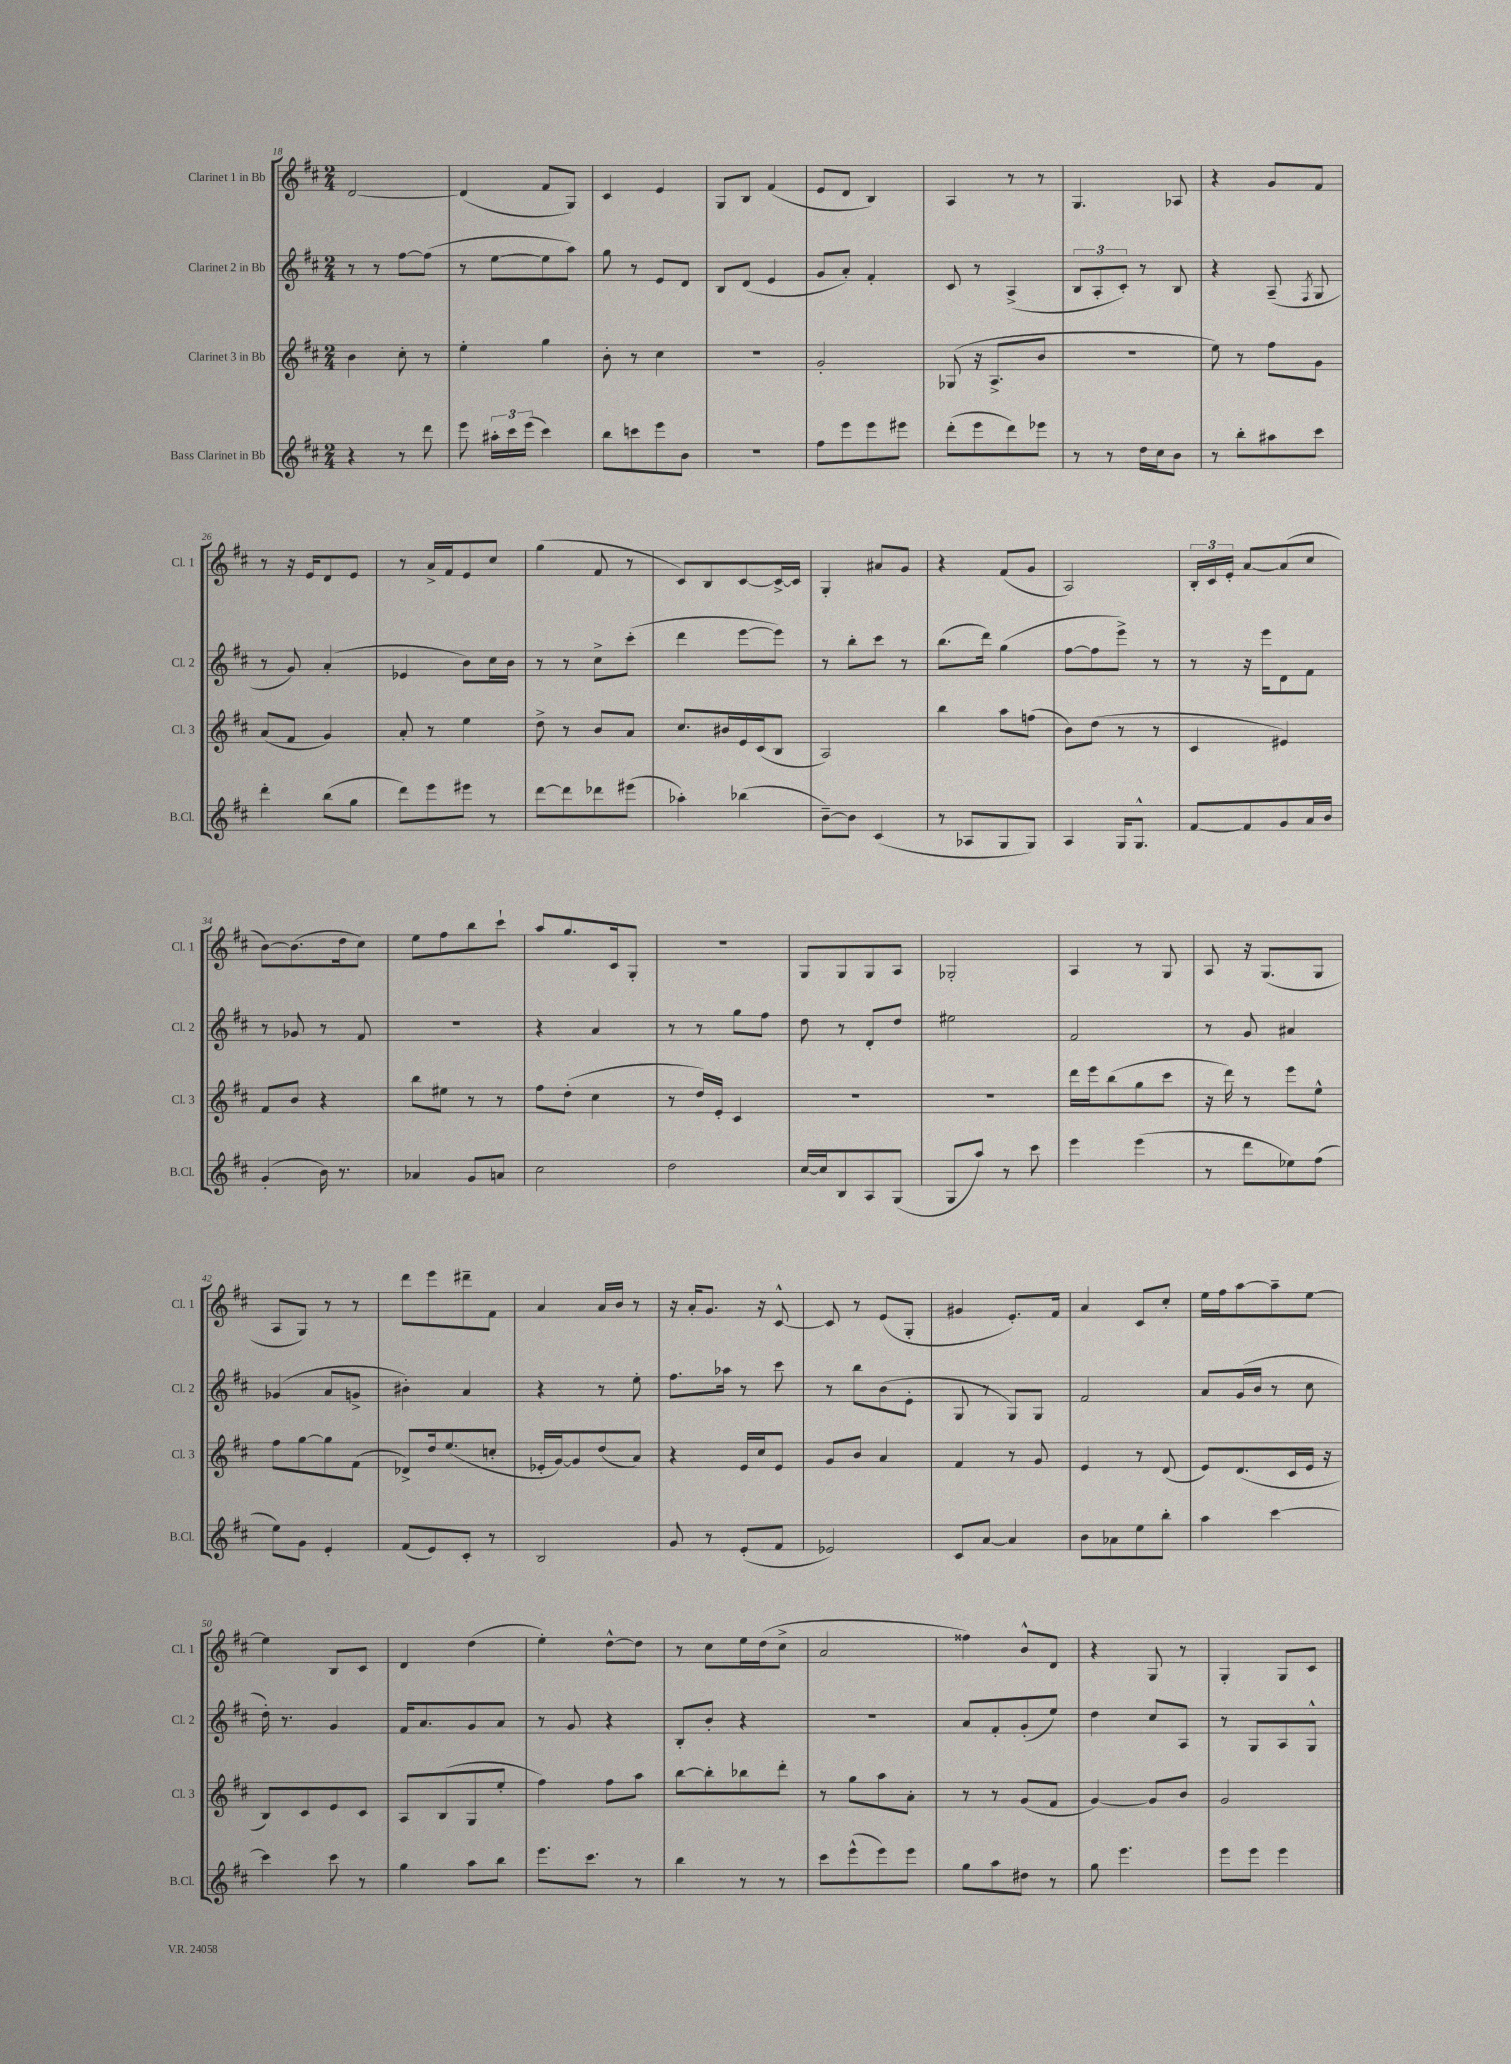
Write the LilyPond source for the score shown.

<<
\new StaffGroup <<
\new Staff = "s0" \with { instrumentName = "Clarinet 1 in Bb" shortInstrumentName = "Cl. 1" } {
    \clef treble \key d \major \numericTimeSignature \time 2/4
    \autoBeamOff d'2~ |
    d'4( fis'8[ g8]) |
    cis'4 e'4 |
    g8[ b8] fis'4( |
    e'8[ d'8] b4) |
    a4 r8 r8 |
    g4. aes8 |
    r4 g'8[ fis'8] |
    r8 r16 e'16[ d'8 e'8] |
    r8 a'16[-> fis'16 e'8 cis''8] |
    g''4( fis'8 r8 |
    cis'8[) b8 cis'8~ cis'16~-> cis'16] |
    g4-. ais'8[ g'8] |
    r4 fis'8[( g'8] |
    a2) |
    \tuplet 3/2 { b16[-. cis'16 e'16]-. } a'8[~ a'8( cis''8] |
    b'8[~) b'8.( d''16 cis''8]) |
    e''8[ fis''8 b''8 cis'''8]-! |
    a''8[ g''8. cis'16 g8]-. |
    R2 |
    g8[ g8 g8 a8] |
    ges2-. |
    a4 r8 g8 |
    a8 r16 g8.[( g8] |
    a8[ g8]) r8 r8 |
    d'''8[ e'''8 dis'''8-- fis'8] |
    a'4 a'16[ b'16] r8 |
    r16 a'16[-. g'8.] r16 cis'8~-^ |
    cis'8 r8 e'8[( g8]-. |
    gis'4 e'8.[-.) fis'16] |
    a'4 cis'8[ cis''8]-. |
    e''16[ fis''16 a''8~ a''8-- e''8]~ |
    e''4 b8[ cis'8] |
    d'4 d''4( |
    e''4-.) d''8[~-^ d''8] |
    r8 cis''8[ e''16 d''16( cis''8]-> |
    a'2 |
    fisis''4) b'8[-^ d'8] |
    r4 g8 r8 |
    g4-. g8[ cis'8] \bar "|." |
}
\new Staff = "s1" \with { instrumentName = "Clarinet 2 in Bb" shortInstrumentName = "Cl. 2" } {
    \clef treble \key d \major \numericTimeSignature \time 2/4
    \autoBeamOff r8 r8 fis''8[~ fis''8]( |
    r8 e''8[~ e''8 a''8]) |
    g''8 r8 e'8[ d'8] |
    b8[ d'8]( e'4 |
    g'8[ a'8]-.) fis'4-. |
    cis'8 r8 a4->( |
    \tuplet 3/2 { b8[ a8-. cis'8]-.) } r8 b8 |
    r4 a8--( \acciaccatura { fis8 } g8 |
    r8 g'8) a'4-.( |
    ees'4 b'8[) cis''16 b'16] |
    r8 r8 cis''8[-> cis'''8]-.( |
    d'''4 e'''8[~ e'''8]) |
    r8 b''8[-. cis'''8] r8 |
    b''8.[( d'''16]) g''4( |
    fis''8[~ fis''8 e'''8]->) r8 |
    r8 r16 e'''16[ d'8 fis'8] |
    r8 ges'8 r8 fis'8 |
    R2 |
    r4 a'4 |
    r8 r8 g''8[ fis''8] |
    d''8 r8 d'8[-. d''8] |
    eis''2 |
    fis'2 |
    r8 g'8 ais'4 |
    ges'4( a'8[ g'8]-> |
    bis'4-.) a'4 |
    r4 r8 e''8-. |
    fis''8.[ aes''16] r8 cis'''8 |
    r8 b''8[ b'8( e'8]-. |
    g8 r8 g8[) g8] |
    fis'2 |
    a'8[ g'16( b'16] r8 cis''8 |
    d''16-.) r8. g'4 |
    fis'16[ a'8. g'8 a'8] |
    r8 g'8 r4 |
    b8[-. b'8]-. r4 |
    R2 |
    a'8[ fis'8-. g'8-.( e''8]) |
    d''4 cis''8[ a8] |
    r8 g8[ a8 g8]-^ \bar "|." |
}
\new Staff = "s2" \with { instrumentName = "Clarinet 3 in Bb" shortInstrumentName = "Cl. 3" } {
    \clef treble \key d \major \numericTimeSignature \time 2/4
    \autoBeamOff b'4 cis''8-. r8 |
    e''4-. g''4 |
    b'8-. r8 cis''4 |
    r2 |
    g'2-. |
    ges8( r16 a8.[-> b'8] |
    r2 |
    e''8) r8 fis''8[ g'8] |
    a'8[( fis'8] g'4) |
    a'8-. r8 e''4 |
    d''8-> r8 b'8[ a'8] |
    cis''8.[ bis'16 e'16 cis'16( b8] |
    a2) |
    b''4 a''8[ f''8]( |
    b'8[) d''8]( r8 r8 |
    cis'4 eis'4) |
    fis'8[ b'8] r4 |
    b''8[ eis''8] r8 r8 |
    fis''8[ d''8]-.( cis''4 |
    r8 d''16[) e'16]-. cis'4 |
    R2 |
    R2 |
    d'''16[ e'''16 b''8( g''8 cis'''8] |
    r16 d'''16) r8 e'''8[ e''8]-^ |
    fis''8[ g''8~ g''8 fis'8]( |
    des'8[->) d''16 e''8.( c''8]-. |
    ees'16[-. g'16~) g'8 d''8( a'8]) |
    r4 e'16[ cis''16 e'8] |
    g'8[ b'8] a'4 |
    fis'4 r8 g'8 |
    e'4 r8 d'8( |
    e'8[) d'8.( cis'16 e'16] r16 |
    b8[) cis'8 e'8 cis'8] |
    a8[ b8( g8 e''8]-. |
    fis''4) fis''8[ a''8] |
    b''8[~ b''8-. bes''8 d'''8]-. |
    r8 g''8[ a''8 a'8]-. |
    r8 r8 g'8[( fis'8] |
    g'4~) g'8[ b'8] |
    g'2 \bar "|." |
}
\new Staff = "s3" \with { instrumentName = "Bass Clarinet in Bb" shortInstrumentName = "B.Cl." } {
    \clef treble \key d \major \numericTimeSignature \time 2/4
    \autoBeamOff r4 r8 d'''8 |
    e'''8 \tuplet 3/2 { ais''16[-. cis'''16 e'''16]( } cis'''4) |
    b''8[ c'''8 e'''8 b'8] |
    r2 |
    fis''8[ e'''8 e'''8 eis'''8] |
    d'''8[-.( e'''8 d'''8) ees'''8] |
    r8 r8 d''16[ cis''16 b'8] |
    r8 b''8[-. ais''8 cis'''8] |
    d'''4-. b''8[( g''8] |
    d'''8[) e'''8 eis'''8] r8 |
    d'''8[~ d'''8 des'''8 eis'''8]( |
    aes''4-.) bes''4( |
    b'8[~--) b'8] cis'4( |
    r8 aes8[ g8 g8]) |
    a4 g16[ g8.]-^ |
    fis'8[~ fis'8 g'8 a'16 b'16] |
    g'4-.( b'16) r8. |
    aes'4 g'8[ a'8] |
    cis''2 |
    d''2 |
    cis''16[~ cis''16 b8 a8 g8]( |
    g8[ a''8]) r8 cis'''8 |
    e'''4 e'''4( |
    r8 d'''8[ ees''8) fis''8]( |
    e''8[) g'8] e'4-. |
    fis'8[( e'8) cis'8]-. r8 |
    b2 |
    g'8 r8 e'8[-.( fis'8] |
    ees'2) |
    cis'8[ a'8]~ a'4 |
    b'8[ aes'8 e''8 b''8]-. |
    a''4 cis'''4~ |
    cis'''4 cis'''8 r8 |
    g''4 a''8[ b''8] |
    e'''8.[ cis'''8.] r8 |
    b''4 r8 r8 |
    cis'''8[ e'''8-^( e'''8) e'''8] |
    g''8[ a''8 dis''8] r8 |
    g''8 e'''4. |
    e'''8[ e'''8] e'''4 \bar "|." |
}
>>
>>
\layout { \context { \Score currentBarNumber = #18 } }
